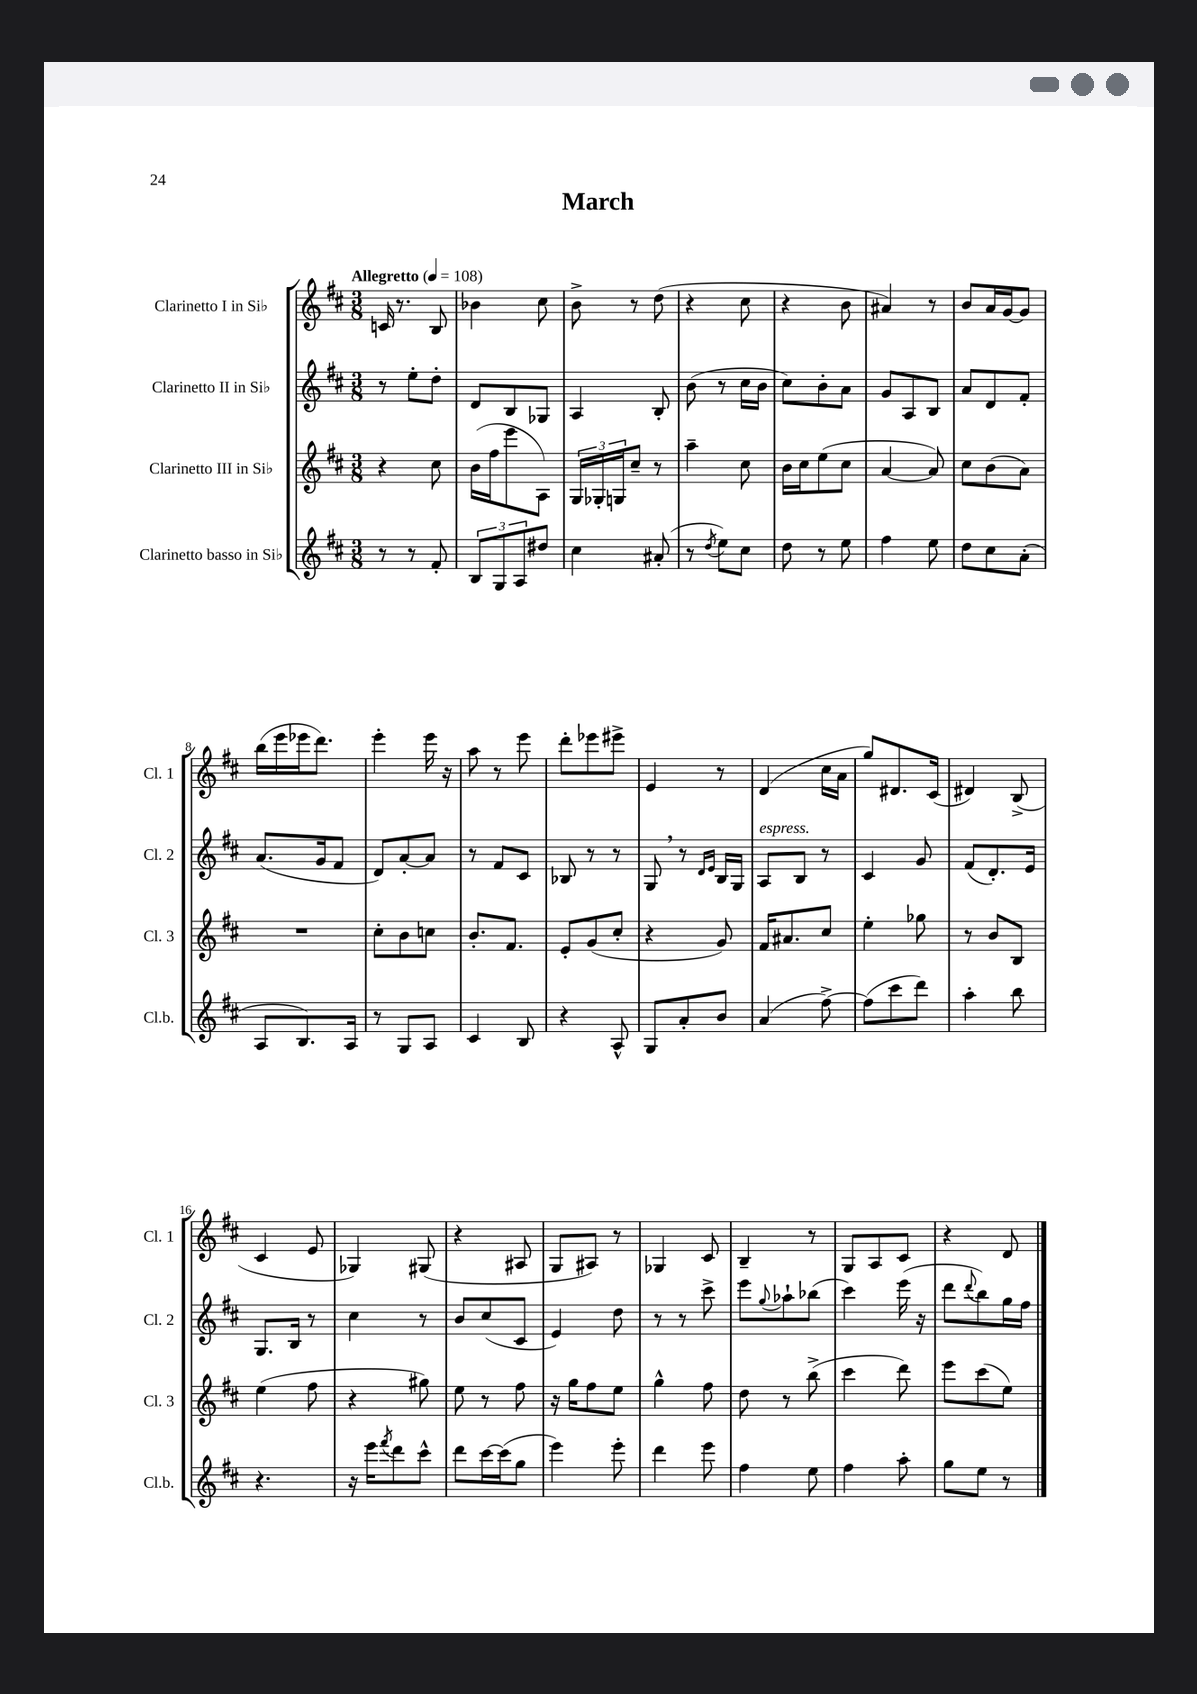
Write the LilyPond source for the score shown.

\header { title = "March" }
<<
\new StaffGroup <<
\new Staff = "s0" \with { instrumentName = "Clarinetto I in Sib" shortInstrumentName = "Cl. 1" } {
    \clef treble \key d \major \numericTimeSignature \time 3/8 \tempo "Allegretto" 4 = 108
    c'16 r8. b8 |
    bes'4 cis''8 |
    b'8-> r8 d''8( |
    r4 cis''8 |
    r4 b'8 |
    ais'4) r8 |
    b'8 a'16 g'16~ g'8 |
    b''16( e'''16 ees'''16 d'''8.) |
    e'''4-. e'''16 r16 |
    a''8 r8 e'''8 |
    d'''8-. ees'''8 eis'''8-> |
    e'4 r8 |
    d'4( cis''16 a'16 |
    g''8) dis'8. cis'16( |
    dis'4) b8->( |
    cis'4 e'8 |
    ges4) gis8( |
    r4 ais8 |
    g8 ais8) r8 |
    ges4 cis'8 |
    b4-- r8 |
    g8 a8 cis'8 |
    r4 d'8 \bar "|." |
}
\new Staff = "s1" \with { instrumentName = "Clarinetto II in Sib" shortInstrumentName = "Cl. 2" } {
    \clef treble \key d \major \numericTimeSignature \time 3/8
    r8 e''8-. d''8-. |
    d'8 b8 ges8 |
    a4 b8-. |
    b'8( r8 cis''16 b'16 |
    cis''8) b'8-. a'8 |
    g'8 a8 b8 |
    a'8 d'8 fis'8-. |
    a'8.( g'16 fis'8 |
    d'8) a'8~-. a'8 |
    r8 fis'8 cis'8 |
    bes8 r8 r8 |
    g8 \breathe r8 \grace { d'16 e'16 } b16 g16 |
    a8^\markup { \italic "espress." } b8 r8 |
    cis'4 g'8 |
    fis'8( d'8.-.) e'16 |
    g8. b16 r8 |
    cis''4 r8 |
    b'8 cis''8( cis'8 |
    e'4) d''8 |
    r8 r8 cis'''8-> |
    e'''8 \appoggiatura { g''8 } aes''8-! bes''8( |
    cis'''4) e'''16( r16 |
    d'''8 \appoggiatura { d'''8 } b''8) g''16 fis''16 \bar "|." |
}
\new Staff = "s2" \with { instrumentName = "Clarinetto III in Sib" shortInstrumentName = "Cl. 3" } {
    \clef treble \key d \major \numericTimeSignature \time 3/8
    r4 cis''8 |
    b'16( fis''16 e'''8 a8) |
    \tuplet 3/2 { g16 ges16-. g16 } cis''8-- r8 |
    a''4-- cis''8 |
    b'16 cis''16 e''8( cis''8 |
    a'4~ a'8) |
    cis''8 b'8( a'8) |
    R4. |
    cis''8-. b'8 c''8 |
    b'8.-. fis'8. |
    e'8-. g'8( cis''8-. |
    r4 g'8) |
    fis'16 ais'8. cis''8 |
    e''4-. ges''8 |
    r8 b'8 b8 |
    e''4( fis''8 |
    r4 gis''8) |
    e''8 r8 fis''8 |
    r16 g''16 fis''8 e''8 |
    g''4-^ fis''8 |
    d''8 r8 b''8->( |
    cis'''4 d'''8) |
    e'''8 cis'''8( e''8) \bar "|." |
}
\new Staff = "s3" \with { instrumentName = "Clarinetto basso in Sib" shortInstrumentName = "Cl.b." } {
    \clef treble \key d \major \numericTimeSignature \time 3/8
    r8 r8 fis'8-. |
    \tuplet 3/2 { b8 g8 a8 } dis''8 |
    cis''4 ais'8-.( |
    r8 \acciaccatura { d''8 } e''8) cis''8 |
    d''8 r8 e''8 |
    fis''4 e''8 |
    d''8 cis''8 a'8-.( |
    a8 b8.) a16 |
    r8 g8 a8 |
    cis'4 b8 |
    r4 a8-^ |
    g8 a'8-. b'8 |
    a'4( fis''8~->) |
    fis''8( cis'''8 d'''8) |
    a''4-. b''8 |
    r4. |
    r16 e'''16 \acciaccatura { fis'''8 } d'''8 cis'''8-^ |
    d'''8 cis'''16~ cis'''16( g''8 |
    e'''4) e'''8-. |
    d'''4 e'''8 |
    fis''4 e''8 |
    fis''4 a''8-. |
    g''8 e''8 r8 \bar "|." |
}
>>
>>
